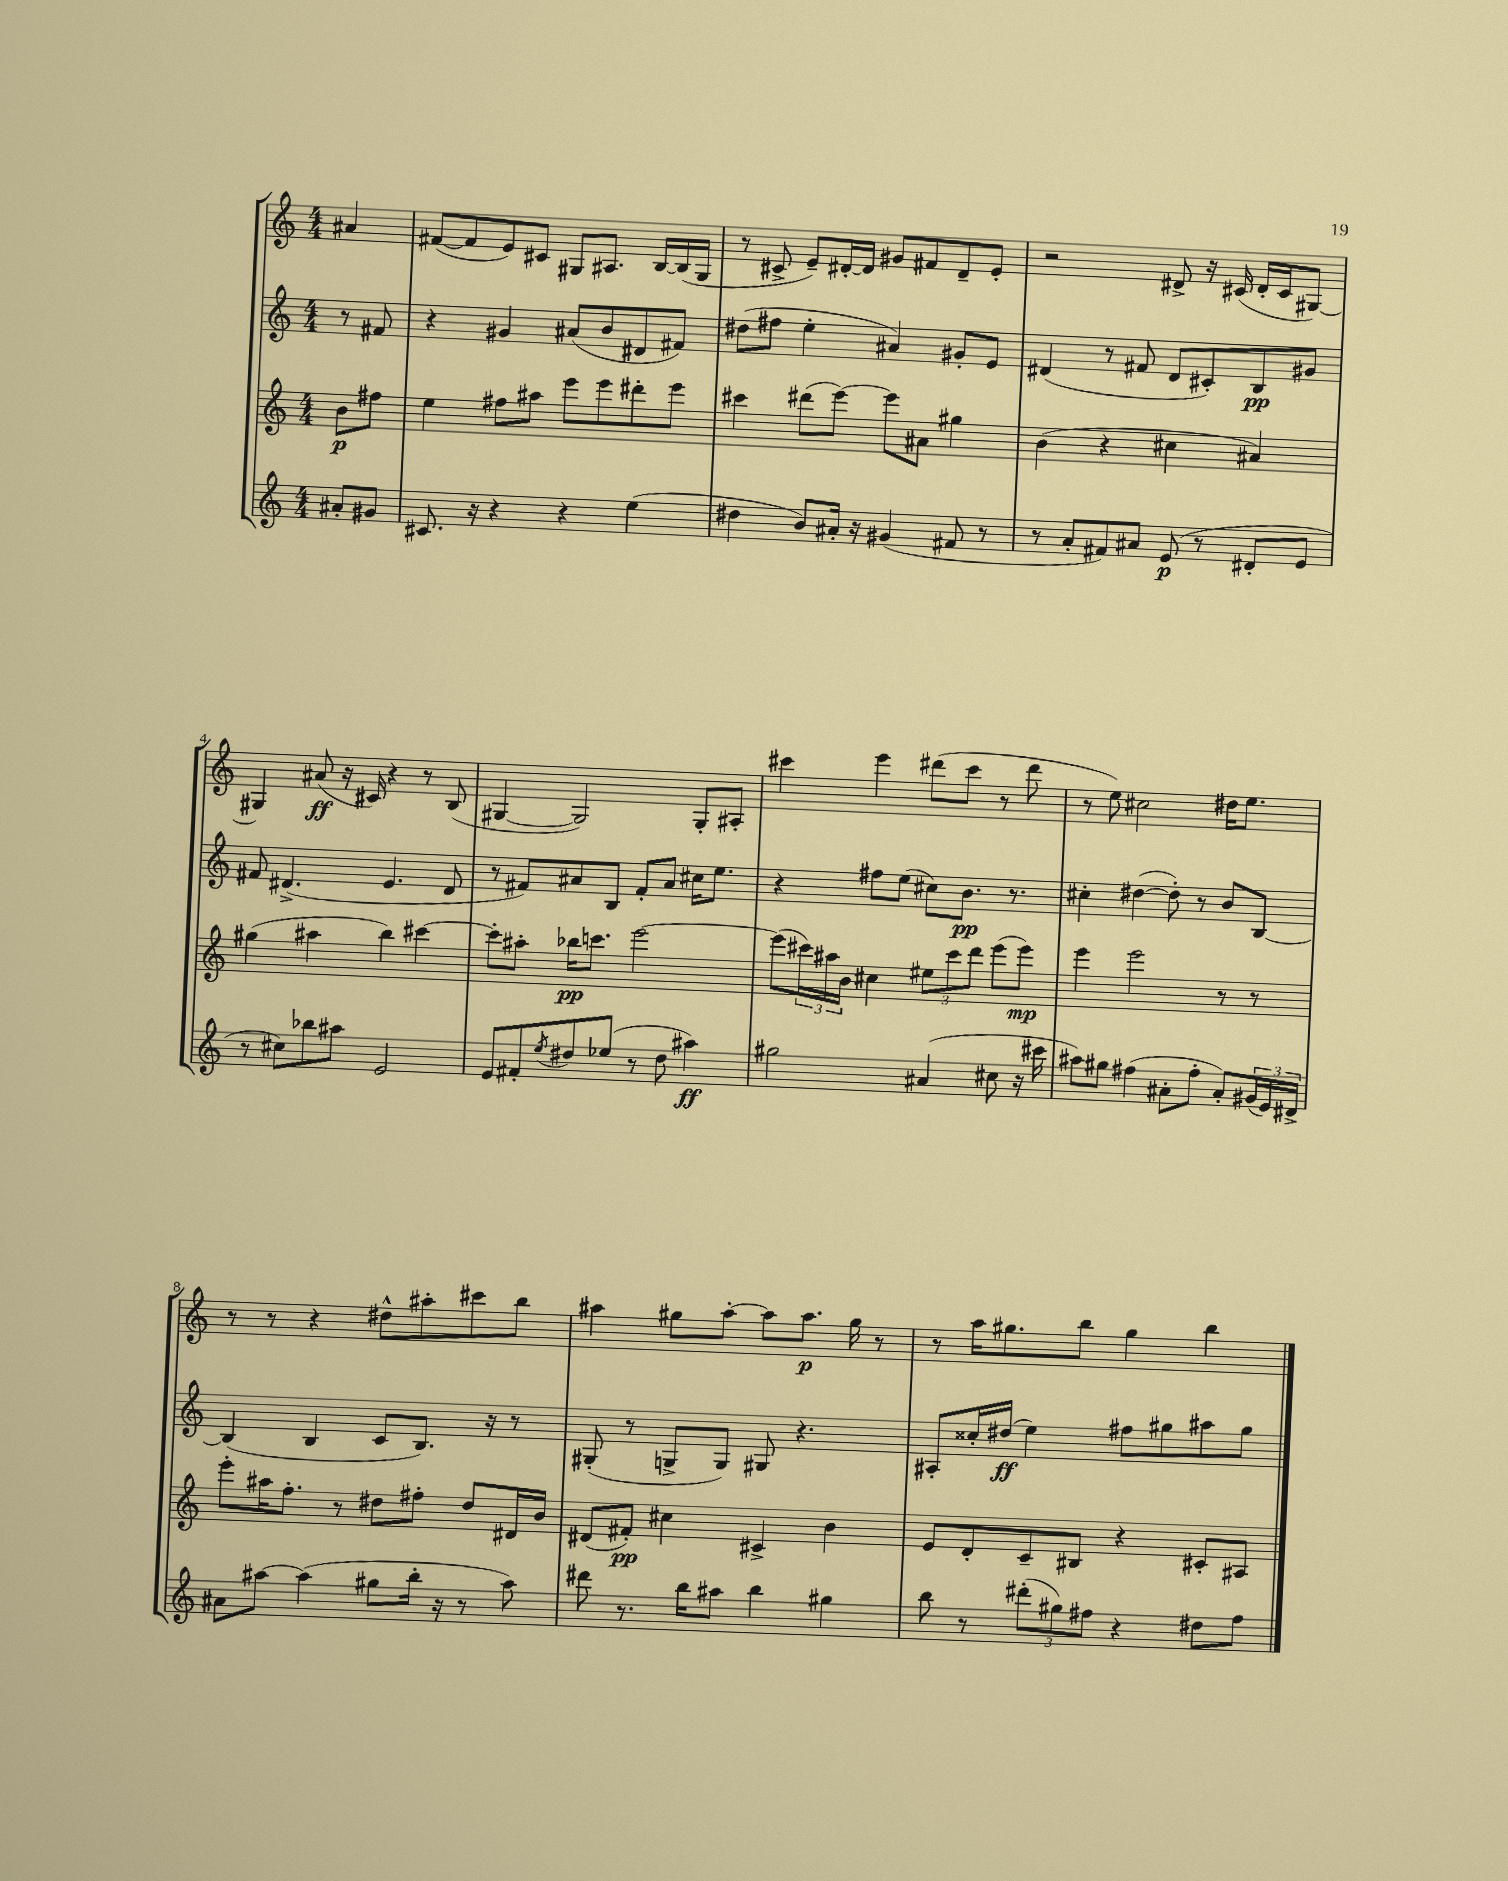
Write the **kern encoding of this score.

**kern	**kern	**kern	**kern
*staff4	*staff3	*staff2	*staff1
*clefG2	*clefG2	*clefG2	*clefG2
*k[]	*k[]	*k[]	*k[]
*M4/4	*M4/4	*M4/4	*M4/4
8a#'	8b	8r	4a#
8g#	8ff#	8f#	.
=	=	=	=
8.c#	4ee	4r	([8f#
.	.	.	8f#]
16r	.	.	.
4r	8ff#	4g#	8e)
.	8aa#	.	8c#
4r	8eee	(8a#	8G#
.	8eee	8b	8.A#
(4ee	8ddd#'	8d#	.
.	.	.	[16B
.	8eee	8f#)	(16B]
.	.	.	16G#
=	=	=	=
4dd#	4ccc#	(8dd#	8r
.	.	8ff#	8c#^
8b)	(8ddd#	4ee'	8e~)
16a#'	[8eee)	.	[16d#'
16r	.	.	16d#]
(4g#	8eee]	4a#)	8g#
.	8a#	.	8f#
8f#	4gg#	8g#'	8d#~
8r	.	8e	8e'
=	=	=	=
8r	(4b	(4d#	2r
8a'	.	.	.
8f#)	4r	8r	.
8a#	.	8f#	.
(8e	4cc#	8d#	8d#^
8r	.	8c#')	16r
.	.	.	(16c#
8d#'	4a#)	8B	16d#'
.	.	.	16c#
8e	.	8g#	[8G#)
=	=	=	=
8r	(4gg#	8f#	4G#]
8cc#)	.	(4.d#^	.
8bb-	4aa#	.	(8a#
8aa#	.	.	16r
.	.	.	16c#)
2e	4bb)	4.e	4r
.	[4ccc#	.	8r
.	.	8d#	(8B
=	=	=	=
8e	8ccc#']	8r	[4G#
8f#'	8aa#'	8f#)	.
8qee	.	.	.
8dd#	16bb-	8a#	2G#])
.	8.ccc	.	.
(8ee-	.	8B	.
8r	[2eee	8f#'	.
8dd#	.	8a#	.
4aa#)	.	16cc#	8G#'
.	.	8.ee	.
.	.	.	8A#'
=	=	=	=
2gg#	(8eee]	4r	4ccc#
.	24ccc#)	.	.
.	24aa#	.	.
.	24b	.	.
.	4cc#	8ff#	4eee
.	.	(8ee	.
(4a#	12ee#	8cc#)	(8ddd#
.	12ccc#	.	.
.	.	8.b	8ccc#
.	12ddd	.	.
8cc#	(8eee	.	8r
.	.	8.r	.
16r	8eee)	.	8ddd#
16ccc#	.	.	.
=	=	=	=
8aa#)	4eee	4cc#'	8r
8gg#	.	.	8ee)
(4ff#	2eee	([4dd#	2cc#
8a#'	.	8dd#'])	.
8ff#'	.	8r	.
8a#')	8r	8b	16dd#
.	.	.	8.ee
(24g#	8r	[8B	.
24e)	.	.	.
24d#^	.	.	.
=	=	=	=
8a#	8eee'	(4B]	8r
[8aa#	16aa#	.	8r
.	8.ff'	.	.
(4aa#]	.	4B	4r
.	8r	.	.
8gg#	8dd#	8c	8dd#^^
16bb'	8ff#'	8.B)	8aa#'
16r	.	.	.
8r	8dd#	.	8ccc#
.	.	16r	.
8aa#)	16d#	8r	8bb
.	16b	.	.
=	=	=	=
8ddd#	(8d#	(8G#'	4aa#
8.r	8f#')	8r	.
.	4cc#	8G^	8gg#
16bb	.	.	.
8aa#	.	8G)	[8aa#'
4bb	4c#^	8G#	8aa#]
.	.	4.r	8.aa#
4gg#	4b	.	.
.	.	.	16gg#
.	.	.	8r
=	=	=	=
8bb	8e	8A#'	8r
8r	8d'	16cc##'	16aa
.	.	(16dd#	8.gg#
(12ddd#'	8c~	4ee)	.
12gg#)	.	.	.
.	8B#	.	8bb
12ff#	.	.	.
4r	4r	8ff#	4gg#
.	.	8gg#	.
8dd#	8c#'	8aa#	4bb
8ff#	8A#	8gg#	.
==	==	==	==
*-	*-	*-	*-
